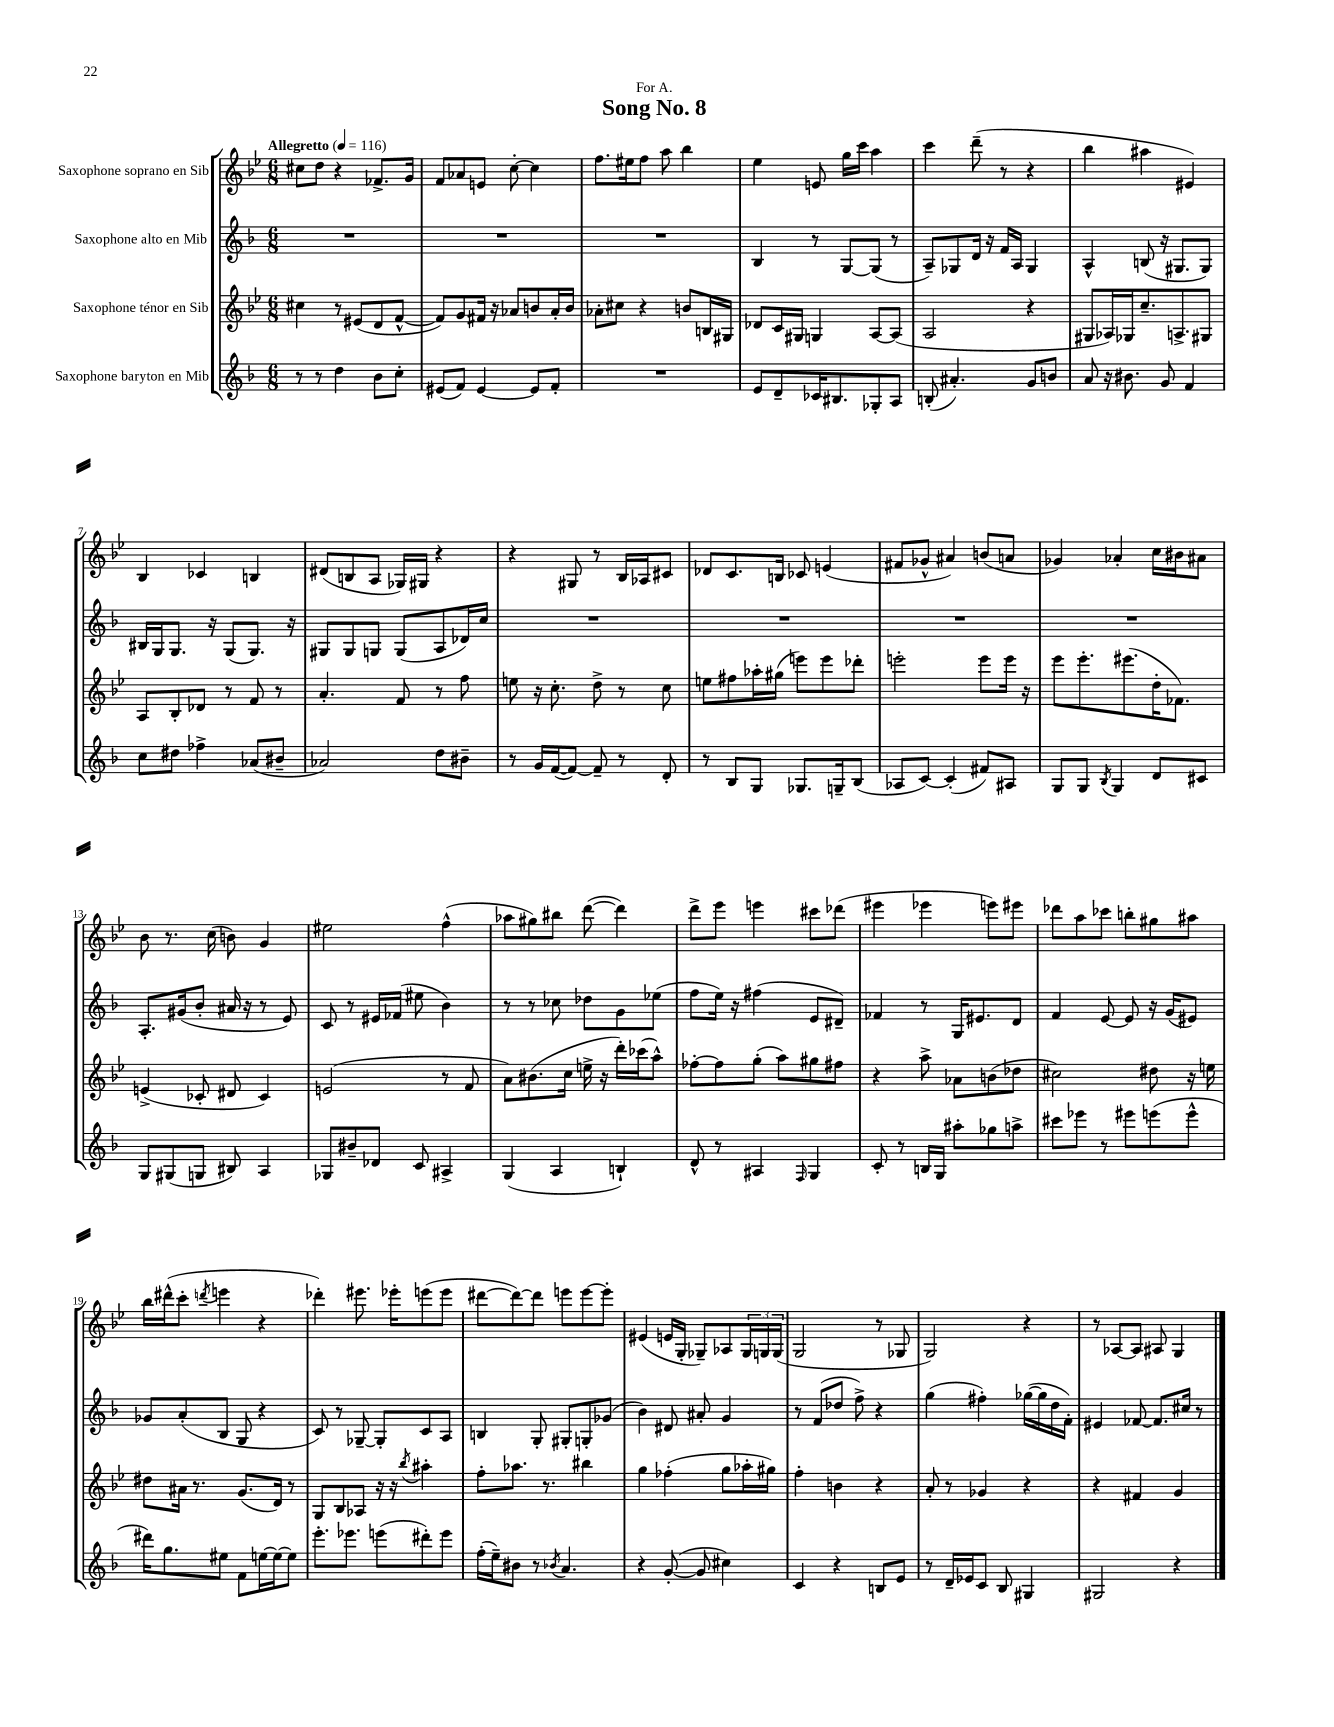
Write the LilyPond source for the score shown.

\header { title = "Song No. 8" dedication = "For A." }
<<
\new StaffGroup <<
\new Staff = "s0" \with { instrumentName = "Saxophone soprano en Sib" } {
    \clef treble \key bes \major \numericTimeSignature \time 6/8 \tempo "Allegretto" 4 = 116
    cis''8 d''8 r4 fes'8.-> g'16 |
    f'8 aes'8 e'8 c''8~-. c''4 |
    f''8. eis''16 f''8 a''8 bes''4 |
    ees''4 e'8 g''16 c'''16 a''4 |
    c'''4 d'''8--( r8 r4 |
    bes''4 ais''4 eis'4) |
    bes4 ces'4 b4 |
    dis'8( b8 a8 ges16) gis16 r4 |
    r4 gis8 r8 bes16 aes16 cis'8 |
    des'8 c'8. b16 ces'8 e'4( |
    fis'8 ges'8-^ ais'4) b'8( a'8 |
    ges'4) aes'4-. c''16 bis'16 ais'8 |
    bes'8 r8. c''16( b'8) g'4 |
    eis''2 f''4-^( |
    aes''8 gis''8) bis''8 d'''8~( d'''4) |
    d'''8-> ees'''8 e'''4 cis'''8 des'''8( |
    eis'''4 ees'''4 e'''8) eis'''8 |
    des'''8 a''8 ces'''8 b''8-. gis''8 ais''8 |
    bes''16 dis'''16-^( c'''8-. \acciaccatura { d'''8 } e'''4 r4 |
    des'''4-.) eis'''8. ees'''16-. e'''8( e'''8 |
    dis'''8~ dis'''8~) dis'''8 e'''8 e'''8~ e'''8-. |
    eis'4( e'16 g16-. ges8--) aes8 \tuplet 3/2 { ges16 g16 g16( } |
    g2 r8 ges8 |
    g2) r4 |
    r8 aes8~ aes8 ais8 g4 \bar "|." |
}
\new Staff = "s1" \with { instrumentName = "Saxophone alto en Mib" } {
    \clef treble \key f \major \numericTimeSignature \time 6/8
    R2. |
    R2. |
    R2. |
    bes4 r8 g8~ g8( r8 |
    a8--) ges8 d'16 r16 f'16 a16 ges4 |
    a4-^ b8( r16 gis8. gis8) |
    bis16 g16 g8. r16 g8( g8.) r16 |
    gis8 gis8 g8 g8( a8 des'16) c''16 |
    R2. |
    R2. |
    R2. |
    R2. |
    a8.-. gis'16( bes'8-. ais'16 r16 r8 e'8) |
    c'8 r8 eis'16 fes'16( eis''8 bes'4) |
    r8 r8 ces''8 des''8 g'8 ees''8( |
    f''8 e''16) r16 fis''4( e'8 dis'8--) |
    fes'4 r8 g16 eis'8. d'8 |
    f'4 e'8~ e'8 r16 g'16( eis'8) |
    ges'8 a'8-.( bes8 g8 r4 |
    c'8) r8 ges8~-- ges8-. c'8 a8 |
    b4 g8-. gis8-. g8-. ges'8( |
    bes'4) dis'8 ais'8-. g'4 |
    r8 f'8( des''8 f''8->) r4 |
    g''4( fis''4-.) ges''16~( ges''16 d''16 f'16-.) |
    eis'4 fes'8~ fes'8. cis''16 r8 \bar "|." |
}
\new Staff = "s2" \with { instrumentName = "Saxophone ténor en Sib" } {
    \clef treble \key bes \major \numericTimeSignature \time 6/8
    cis''4 r8 eis'8( d'8 f'8~-^ |
    f'8) g'8 fis'16 r16 aes'8 b'8 aes'16-. b'16 |
    aes'8-. cis''8 r4 b'8 b16 gis16 |
    des'8 c'16 gis16 g4 a8~ a8( |
    a2 r4 |
    gis8 aes16) ges16 c''8.-- a8.-> gis8 |
    a8 bes8-. des'8 r8 f'8 r8 |
    a'4.-. f'8 r8 f''8 |
    e''8 r16 c''8.-. d''8-> r8 c''8 |
    e''8 fis''8 aes''16-. gis''16( e'''8) e'''8 des'''8-. |
    e'''2-. e'''8 e'''16 r16 |
    ees'''8 ees'''8.-. eis'''8.( d''16-. fes'8.) |
    e'4->( ces'8-. dis'8 ces'4) |
    e'2( r8 f'8 |
    a'8) bis'8.( c''16 e''16-> r16 d'''16-.) ces'''16( a''8-^) |
    fes''8~-. fes''8 g''8-.( a''8) gis''8 fis''8 |
    r4 a''8-> aes'8 b'8( des''8 |
    cis''2) dis''8 r16 e''16 |
    dis''8 ais'16 r8. g'8.( d'16) r8 |
    g8 bes8 aes8 r16 r16 \acciaccatura { bes''8 } ais''4-. |
    f''8-. aes''8. r8. bis''4 |
    g''4 fes''4-.( g''8 aes''16-. gis''16) |
    f''4-. b'4 r4 |
    a'8-. r8 ges'4 r4 |
    r4 fis'4 g'4 \bar "|." |
}
\new Staff = "s3" \with { instrumentName = "Saxophone baryton en Mib" } {
    \clef treble \key f \major \numericTimeSignature \time 6/8
    r8 r8 d''4 bes'8 c''8-. |
    eis'8( f'8) eis'4~ eis'8 f'8-. |
    R2. |
    e'8 d'8-- ces'16 bis8. ges8-. a8 |
    b8-.( ais'4.-.) g'8 b'8 |
    a'8 r16 bis'8. g'8 f'4 |
    c''8 dis''8 fes''4-> aes'8( bis'8-- |
    aes'2) d''8 bis'8-- |
    r8 g'16 f'16~( f'8~) f'8-- r8 d'8-. |
    r8 bes8 g8 ges8. g16-- bes8( |
    aes8 c'8~) c'4-.( fis'8) ais8 |
    g8 g8 \acciaccatura { bes8 } g4 d'8 cis'8 |
    g8 gis8( g8 bis8) a4 |
    ges8 bis'8-- des'8 c'8 ais4-> |
    g4( a4 b4-!) |
    d'8-^ r8 ais4 \grace { f16 } g4 |
    c'8-. r8 b16 g16 ais''8-. ges''8 a''8-> |
    cis'''8 ees'''8 r8 eis'''8 e'''8( e'''8-^ |
    dis'''16) g''8. eis''8 f'8 e''16~ e''16~ e''8 |
    e'''8.-. ees'''8. e'''8( dis'''8-.) e'''8 |
    f''16-.( e''16--) bis'8 r8 \acciaccatura { bes'8 } a'4. |
    r4 g'8~-.( g'8 cis''4) |
    c'4 r4 b8 e'8 |
    r8 d'16-- ees'16 c'8 bes8 gis4 |
    gis2 r4 \bar "|." |
}
>>
>>
